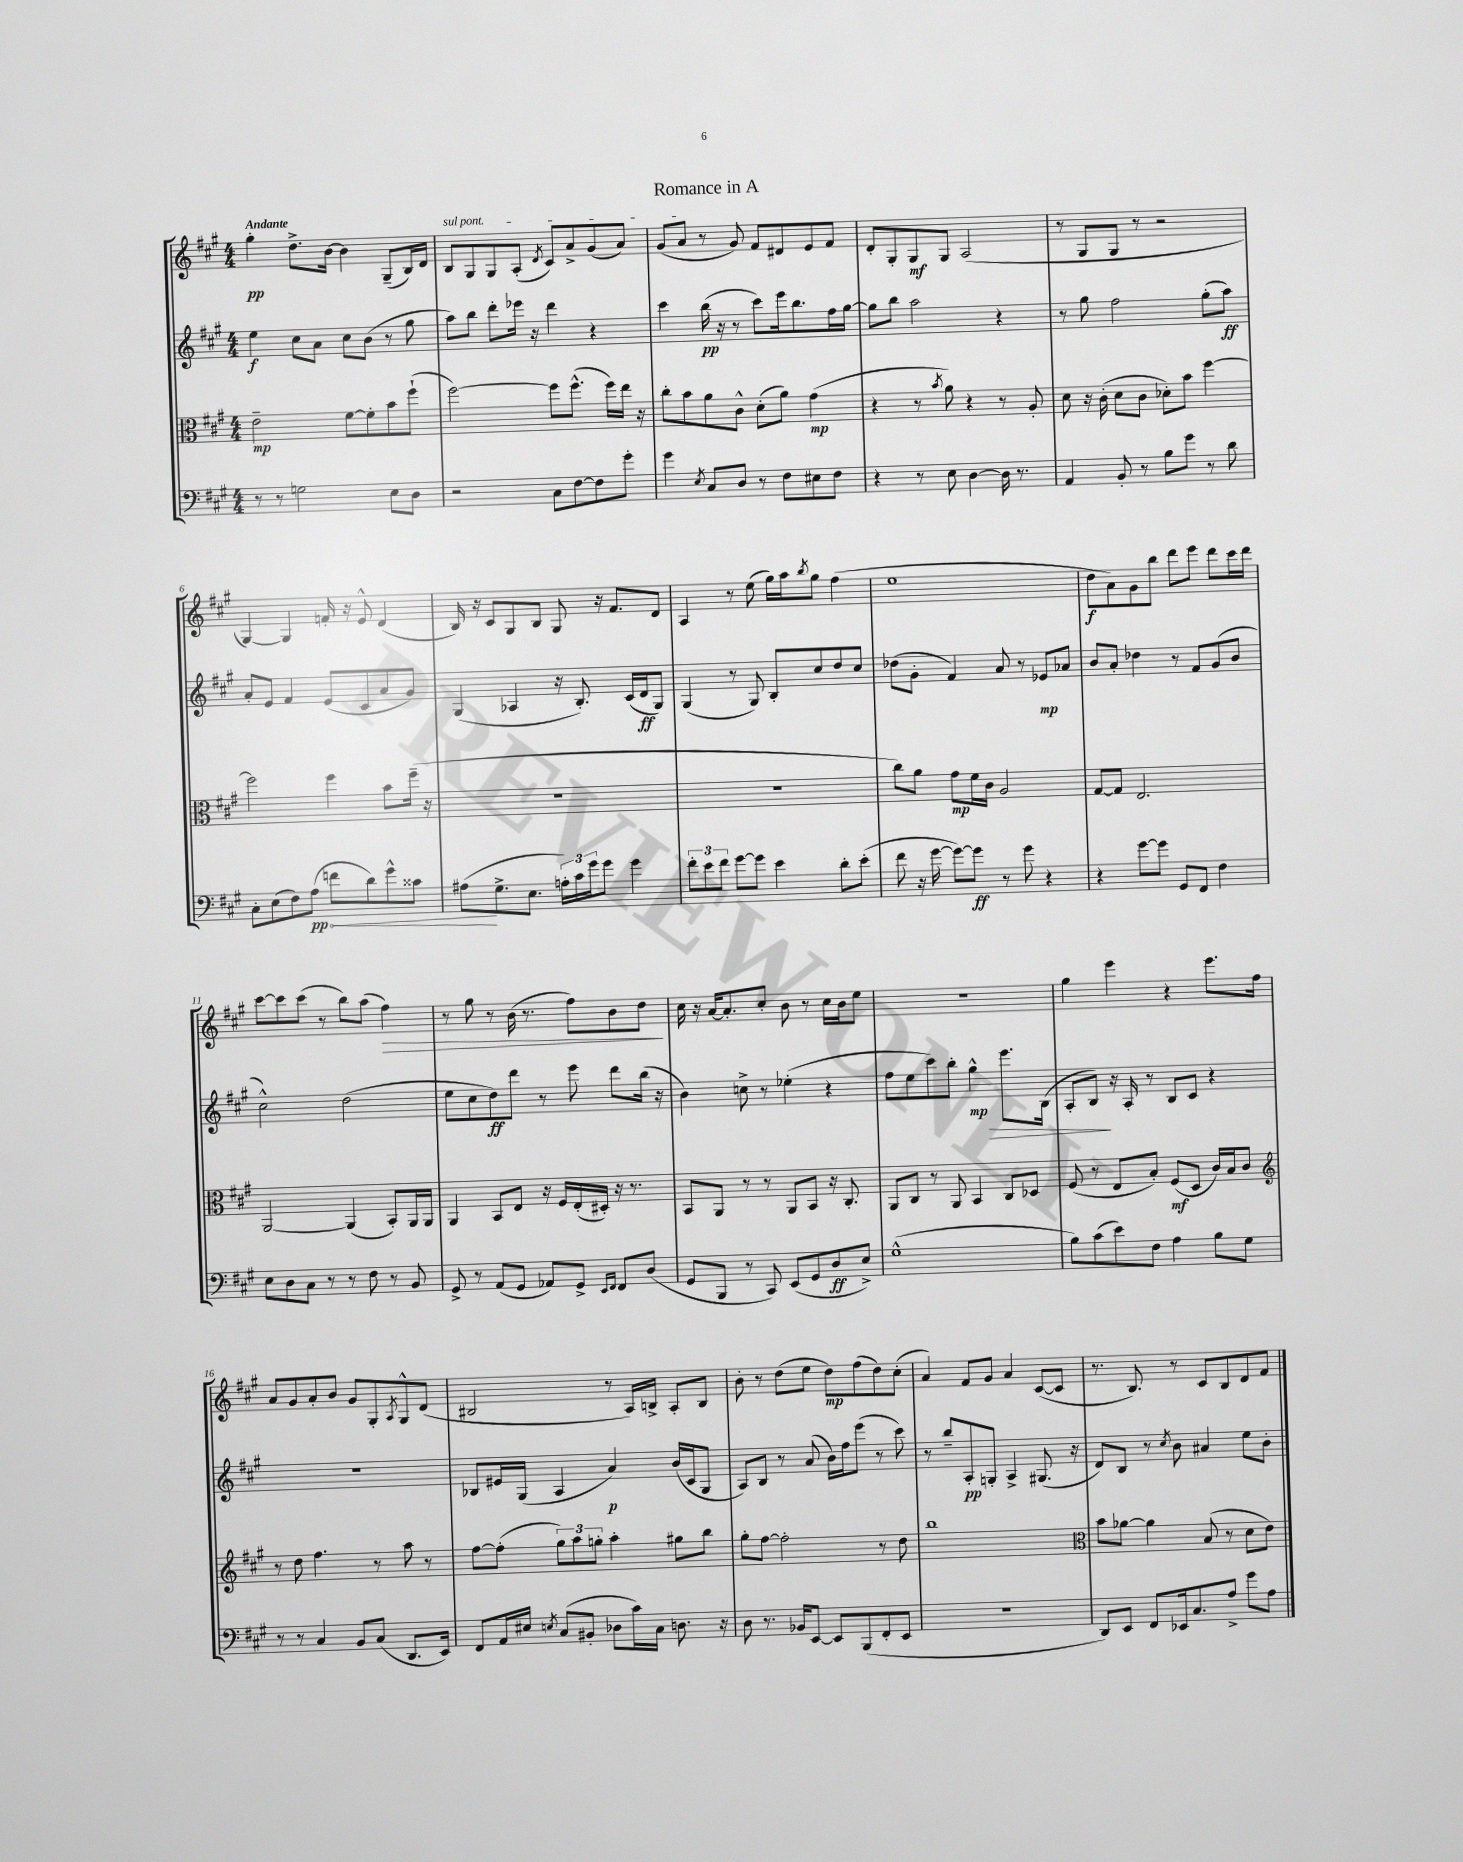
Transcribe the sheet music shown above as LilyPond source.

\header { title = "Romance in A" }
<<
\new StaffGroup <<
\new Staff = "s0" {
    \clef treble \key a \major \numericTimeSignature \time 4/4 \tempo "Andante"
    gis''4-.\pp d''8.-> b'16~ b'4 gis8--( b16) d'16 |
    \once \override TextSpanner.bound-details.left.text = \markup { \italic "sul pont." } b8\startTextSpan gis8 gis8 a8-.( \acciaccatura { d'8 } cis'8) a'8-> gis'8( a'8) |
    gis'8( a'8\stopTextSpan r8 gis'8) fis'8 dis'8 e'8 fis'8 |
    d'8-. gis8-. gis8\mf gis8 a2( |
    r8 gis8 gis8 r8 r2 |
    gis4~) gis4 f'16-. r16 e'8-^ d'4( |
    b16) r16 cis'8 gis8 b8 gis8 r16 fis'8. d'8 |
    a4 r8 e''8( gis''16) a''16 \acciaccatura { b''8 } gis''8 fis''4( |
    e''1 |
    d''8\f a'8) gis'8 b''8 d'''8 e'''8 d'''8 cis'''16 d'''16 |
    cis'''8~ cis'''8 cis'''8( r8 b''8) a''8( fis''4\>) |
    r8 gis''8 r8 b'16( r8. fis''8) b'8 d''8\! |
    cis''16 r16 a'16~ a'8.-. cis''8-. b'8 r8 cis''16 b'16 e''8 |
    r1 |
    gis''4 e'''4 r4 e'''8. fis''16 |
    a'8 gis'8 a'8-. b'8 gis'8 gis8-. \acciaccatura { a8 } gis8-^ d'8( |
    bis2 r8 a16) b16-> a8-. b8 |
    b'8-. r8 d''8( e''8 d''8\mp) fis''8( d''8) cis''8-.( |
    a'4) fis'8 gis'8 a'4 cis'8~( cis'8 |
    r8. b8.) r8 cis'8 b8 d'8 fis'8 \bar "|." |
}
\new Staff = "s1" {
    \clef treble \key a \major \numericTimeSignature \time 4/4
    e''4\f cis''8 a'8 cis''8 b'8( r8 gis''8 |
    a''8) b''8 d'''8-. ees'''16 r16 d'''4 r4 |
    cis'''4 b''16\pp( r16 r8 cis'''8) e'''16 b''8. fis''16 gis''16~ |
    gis''8 b''8 a''2 r4 |
    r8 gis''8 fis''2 gis''8-.( a''8\ff) |
    a'8-. e'8 fis'4 e'8( cis'8 a'8 gis'8) |
    gis4( aes4 r16 b8.-.) cis'16( d'16\ff gis8) |
    gis4( r8 gis8) b8-. cis''8 d''8 cis''8 |
    des''8( gis'8-. fis'4) a'8 r8 ees'8\mp aes'8 |
    b'8 a'8-. des''4 r8 fis'8 gis'8( b'8 |
    cis''2-^) d''2( |
    e''8 cis''8 d''8\ff) d'''8 r8 e'''8 d'''8 b''16( r16 |
    b'4) c''8-> r8 ees''4-.( r4 |
    fis''8 e''8 cis'''8) b''8-. gis''4-^\mp\> e'''8. b16( |
    a8-. b8\!) r16 a16-. r8 b8 cis'8 r4 |
    r1 |
    bes8 eis'16 gis16( a4 a'4\p) b'16( cis'16 gis8 |
    a8) b8 r8 a'8( b'16) fis''16 e'''8( r8 cis'''8) |
    r8 b''8-- a8-.\pp g8-. a4-> gis8.( r16 |
    d'8) b8 r8 \acciaccatura { cis''8 } b'8 ais'4 e''8 b'8-. \bar "|." |
}
\new Staff = "s2" {
    \clef alto \key a \major \numericTimeSignature \time 4/4
    e'2--\mp fis'8~ fis'8-. b'8 fis''8-!( |
    fis''2~) fis''8 fis''8.-^( fis''16) e''16 r16 |
    cis''8-. b'8 a'8 cis'8-^ d'8-.( a'8) gis'4\mp( |
    r4 r8 \acciaccatura { b'8 } a'8) r4 r8 a8-. |
    d'8 r16 cis'16-.( d'8 cis'8 des'8-.) b'8 fis''4~ |
    fis''2 fis''4 b'8 fis''16--( r16 |
    R1 |
    R1 |
    cis''8) a'8 gis'8\mp fis'16 cis'16 a2 |
    gis8~ gis8 e2. |
    a,2~ a,4( b,8-.) a,16 a,16 |
    a,4 b,8 e8 r16 fis16 e16-.( dis16-.) r16 r8. |
    b,8 a,8 r8 r8 a,8 b,8 r16 cis8.-. |
    a,8 cis8 r8 a,8 b,4 cis8 des8 |
    fis8( r8 e8 b8-.) fis8\mf( d8 cis'16) b16 cis'8 |
    \clef treble r8 d''8 fis''4. r8 a''8 r8 |
    fis''8~ fis''8-.( \tuplet 3/2 { gis''8) a''8 g''8-. } a''4-. gis''8 b''8 |
    gis''8-. fis''8~ fis''2-. r8 d''8 |
    b''1 |
    \clef alto b'8 aes'8~ aes'4 b8( r8 d'8 e'8) \bar "|." |
}
\new Staff = "s3" {
    \clef bass \key a \major \numericTimeSignature \time 4/4
    r8 r8 g2 e8 d8 |
    r2 cis8 fis8~ fis8 gis'8-. |
    gis'4 \acciaccatura { e8 } cis8 d8 r8 fis8 eis8 fis8 |
    r4 r8 e8 d4~ d16 r8. |
    a,4 b,8-. r8 b8 gis'8 r8 d'8 |
    cis8-. e8( fis8) a8\pp( \once \override Hairpin.circled-tip = ##t f'8\< d'8) gis'8-^ cisis'8 |
    ais8\!( gis8.-> e8. \tuplet 3/2 { a16-.) cis'16 gis'16 } gis'8 gis'4 |
    \tuplet 3/2 { fis'8-. e'8 fis'8 } gis'8~ gis'8 e'4 d'8-. e'8-.( |
    fis'8 r16 gis'16~ gis'8~) gis'8\ff r8 gis'8 r4 |
    r4 gis'8~ gis'8 gis,8 fis,8 fis4 |
    e8 d8 cis8 r8 r8 fis8 r8 b,8 |
    gis,8-> r8 a,8( gis,8 aes,8) gis,8-> \grace { e,16 fis,16 } fis,8 d8( |
    gis,8 b,,8 r8 cis,8) e,8( gis,8 d8\ff e8->) |
    gis1-^( |
    b8) cis'8( e'8) fis8 a4 b8 gis8 |
    r8 r8 cis4 b,8 cis8( d,8. e,16) |
    fis,8 a,16 eis16 \acciaccatura { e8 } cis8( bis,8-. des8 cis'16) cis16 d8. r16 |
    d8 r8. bes,16 e,8~ e,8 b,,8( fis,8-. e,8 |
    R1 |
    d,8) e,8 fis,8 ees,16 cis8. a8-> gis'8 a8 \bar "|." |
}
>>
>>
